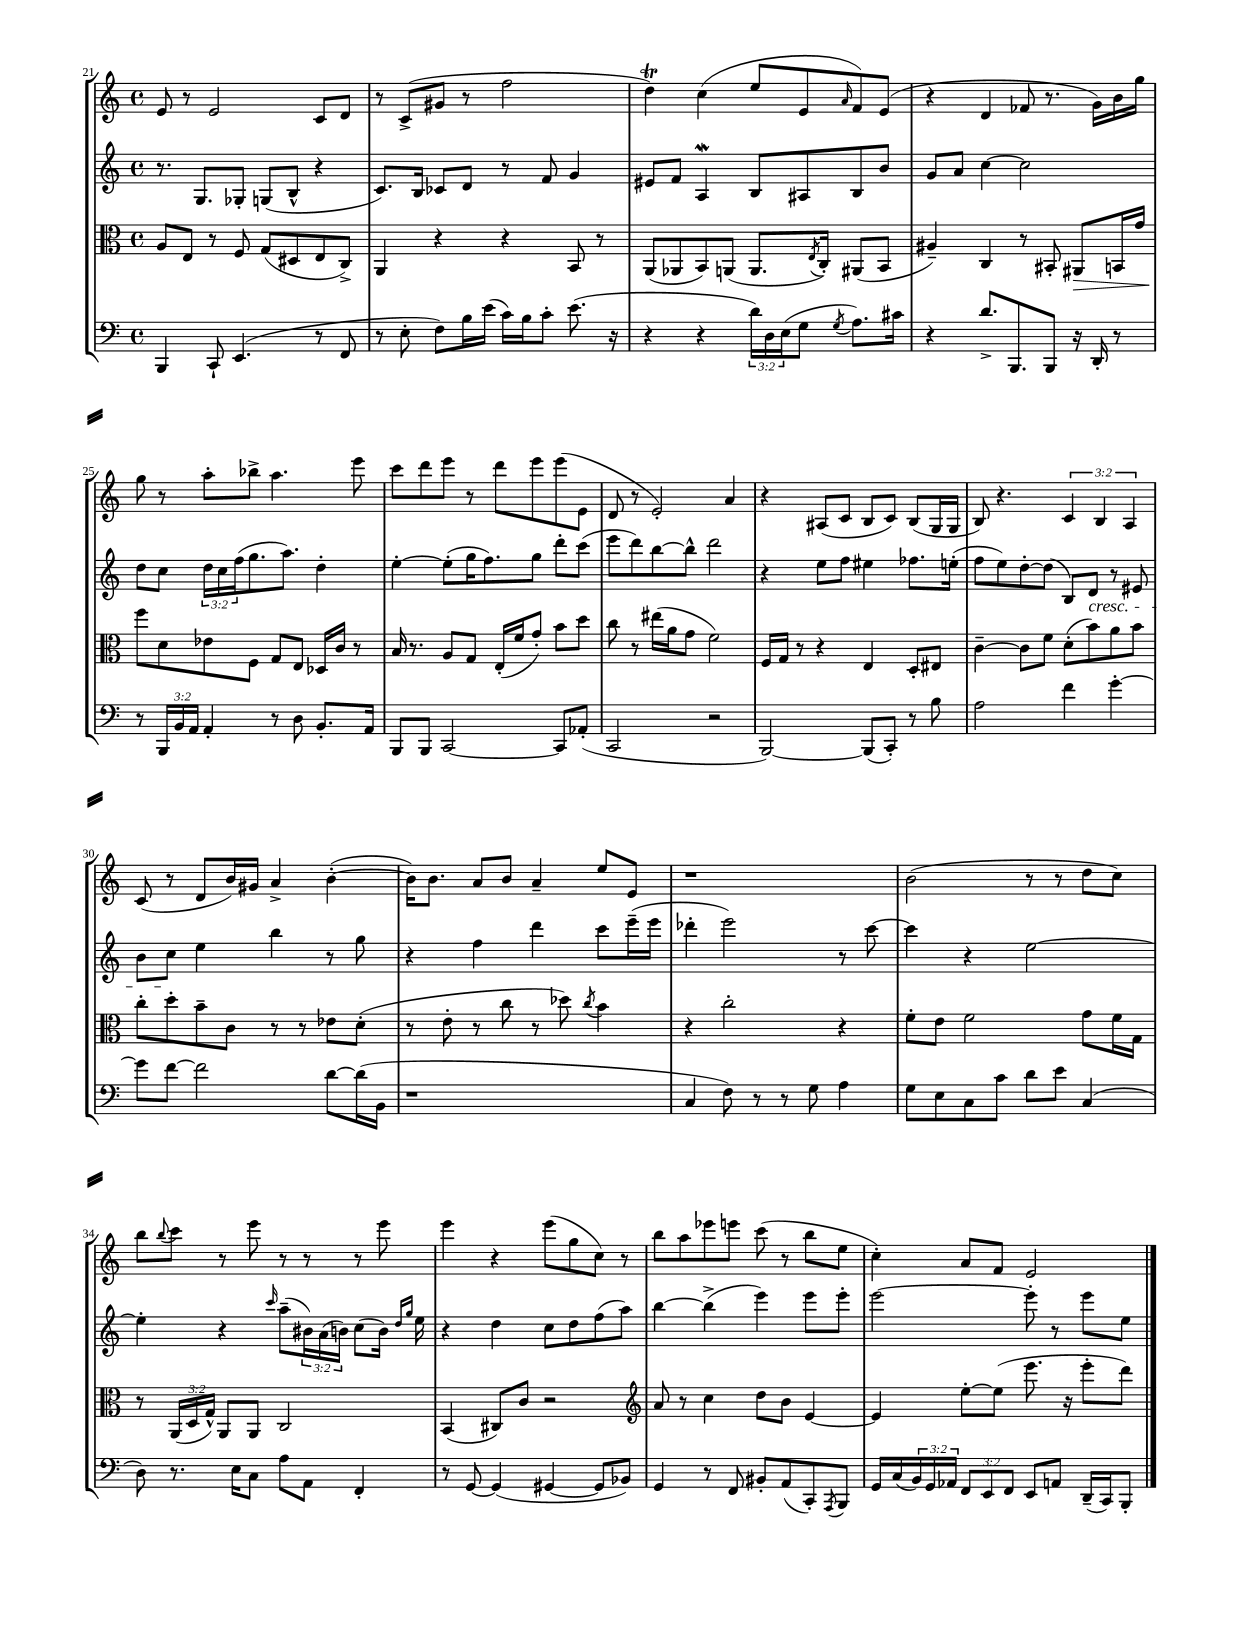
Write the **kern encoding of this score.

**kern	**kern	**dynam	**kern	**kern
*part4	*part3	*part3	*part2	*part1
*staff4	*staff3	*staff3	*staff2	*staff1
*clefF4	*clefC3	*	*clefG2	*clefG2
*k[]	*k[]	*	*k[]	*k[]
*M4/4	*M4/4	*	*M4/4	*M4/4
*met(c)	*met(c)	*	*met(c)	*met(c)
=21	=21	=21	=21	=21
4BBB/	8A/L	.	8.r	8e/
.	8E/J	.	.	8r
.	.	.	8.G/L	.
8CC`/	8r	.	.	2e/
(4.EE/	8F/	.	8G-X'/J	.
.	(8G/L	.	(8Gn/L	.
.	8D#X/	.	8B^^/J	.
8r	8E/	.	4r	8c/L
8FF/	8C^/J)	.	.	8d/J
=22	=22	=22	=22	=22
8r	4AA/	.	8.c/L)	8r
8E'\	.	.	.	(8c^/L
.	.	.	16B/Jk	.
8F\L)	4r	.	8c-X/L	8g#X/J
16B\L	.	.	8d/J	8r
(16e\JJ	.	.	.	.
16c\LL)	4r	.	8r	2ff\
16B\J	.	.	.	.
8c'\J	.	.	8f/	.
(8.e\	8BB/	.	4g/	.
.	8r	.	.	.
16r	.	.	.	.
=23	=23	=23	=23	=23
4r	(8AA/L	.	8e#X/L	4ddT\)
.	8AA-X/	.	8f/J	.
4r	8BB/)	.	4AW/	(4cc\
.	(8AAn/J	.	.	.
24d\LL)	8.AA/L	.	8B/L	8ee/L
24D\	.	.	.	.
(24E\J	.	.	.	.
8G\J	.	.	8A#X/	8e/
.	8qE/	.	.	.
.	16C'/Jk)	.	.	.
8qG/	.	.	.	16qqa/
8.A\L)	(8AA#X/L	.	8B/	8f/)
.	8BB/J	.	8b/J	(8e/J
16c#X\Jk	.	.	.	.
=24	=24	=24	=24	=24
4r	4A#X~/)	.	8g/L	4r
.	.	.	8a/J	.
8.d^/L	4C/	.	[4cc\	4d/
8.BBB/	.	.	.	.
.	8r	.	2cc\]	8f-X/
8BBB/J	8BB#X'/	.	.	8.r
!	!	!LO:HP:b	!	!
16r	8AA#X/L	>	.	.
16DD'/	.	.	.	16g\LL)
8r	16BBn/L	.	.	16b\
.	16g/JJ	.	.	16gg\JJ
!!LO:LB:g=z
=25	=25	=25	=25	=25
8r	8ff\L	.	8dd\L	8gg\
24BBB/LL	8d\	]	8cc\J	8r
24BB/	.	.	.	.
24AA/JJ	.	.	.	.
4AA'/	8e-X\	.	24dd\LL	8aa'\L
.	.	.	24cc\	.
.	.	.	(24ff\J	.
.	8F\J	.	8.gg\	8bb-X^\J
8r	8G/L	.	.	4.aa\
.	.	.	8.aa\J)	.
8D\	8E/J	.	.	.
8.BB'/L	16D-X/LL	.	4dd'\	.
.	16c/JJ	.	.	.
.	8r	.	.	8eee\
16AA/Jk	.	.	.	.
=26	=26	=26	=26	=26
8BBB/L	16B/	.	[4ee'\	8ccc\L
.	8.r	.	.	.
8BBB/J	.	.	.	8ddd\
[2CC/	8A/L	.	(8ee'\L]	8eee\J
.	8G/J	.	16gg\K	8r
.	.	.	8.ff\)	.
.	(16E'/LL	.	.	8ddd\L
.	16f/J	.	.	.
.	8g'/J)	.	8gg\J	8eee\
8CC/L]	8b\L	.	8ddd'\L	(8eee\
(8AA-X'/J	8dd\J	.	(8ccc\J	8e\J
=27	=27	=27	=27	=27
2CC/	8cc\	.	8eee\L	8d/
.	8r	.	8ddd\)	8r
.	(16ee#X\LL	.	[8bb\	2e'/)
.	16a\J	.	.	.
.	8g\J	.	8bb^^\J]	.
2r	2f\)	.	2ddd\	.
.	.	.	.	4a/
=28	=28	=28	=28	=28
[2BBB/)	16F/LL	.	4r	4r
.	16G/JJ	.	.	.
.	8r	.	.	.
.	4r	.	8ee\L	(8A#X/L
.	.	.	8ff\J	8c/J
(8BBB/L]	4E/	.	4ee#X\	8B/L
8CC'/J)	.	.	.	8c/J)
8r	8D'/L	.	8.ff-X\L	(8B/L
8B\	8E#X/J	.	.	16G/L
.	.	.	(16een'\Jk	16G/JJ
=29	=29	=29	=29	=29
2A\	[4c~\	.	8ff\L	8B/)
.	.	.	8ee\)	4.r
.	8c\L]	.	[8dd'\	.
.	8f\J	.	(8dd\J]	.
4f\	(8d'\L	.	8B/L)	6c/
!	!	!	!LO:TX:b:i:t=cresc.	!
.	8b\)	.	8d/J	.
.	.	.	.	6B/
[4g'\	8a\	.	8r	.
.	.	.	.	6A/
.	8b\J	.	8e#X/	.
!!LO:LB:g=z
=30	=30	=30	=30	=30
8g\L]	8cc'\L	.	8b\L	(8c/
[8f\J	8dd'\	.	8cc\J	8r
2f\]	8b~\	.	4ee\	8d/L
.	8c\J	.	.	16b/L)
.	.	.	.	16g#X/JJ
.	8r	.	4bb\	4a^/
.	8r	.	.	.
[8d\L	8e-X\L	.	8r	([4b'\
(16d\L]	(8d'\J	.	8gg\	.
16BB\JJ	.	.	.	.
=31	=31	=31	=31	=31
1r	8r	.	4r	16b\KL])
.	.	.	.	8.b\J
.	8e'\	.	.	.
.	8r	.	4ff\	8a/L
.	8cc\	.	.	8b/J
.	8r	.	4ddd\	4a~/
.	8dd-X\)	.	.	.
.	8qcc/	.	.	.
.	4b\	.	8ccc\L	8ee/L
.	.	.	(16eee~\L	8e/J
.	.	.	16eee\JJ	.
=32	=32	=32	=32	=32
4C/	4r	.	4ddd-X'\	1r
8F\)	2cc'\	.	2eee\)	.
8r	.	.	.	.
8r	.	.	.	.
8G\	.	.	.	.
4A\	4r	.	8r	.
.	.	.	[8ccc\	.
=33	=33	=33	=33	=33
8G\L	8f'\L	.	4ccc\]	(2b\
8E\	8e\J	.	.	.
8C\	2f\	.	4r	.
8c\J	.	.	.	.
8d\L	.	.	[2ee\	8r
8e\J	.	.	.	8r
(4C/	8g\L	.	.	8dd\L
.	16f\L	.	.	8cc\J)
.	16G\JJ	.	.	.
!!LO:LB:g=z
=34	=34	=34	=34	=34
8D\)	8r	.	4ee'\]	8bb\L
.	.	.	.	8qqbb/
8.r	(24AA/LL	.	.	8ccc\J
.	24D/	.	.	.
.	24G^^/JJ)	.	.	.
.	8AA/L	.	4r	8r
16E\KL	.	.	.	.
8C\J	8AA/J	.	.	8eee\
.	.	.	16qqccc/	.
8A\L	2C/	.	(8aa~\L	8r
8AA\J	.	.	24b#X\L)	8r
.	.	.	(24a\	.
.	.	.	24bn\JJ)	.
4FF'/	.	.	(8cc\L	8r
.	.	.	16b\Jk)	8eee\
.	.	.	16qqdd/LL	.
.	.	.	16qqgg/JJ	.
.	.	.	16ee\	.
=35	=35	=35	=35	=35
8r	(4BB/	.	4r	4eee\
[8GG/	.	.	.	.
(4GG/]	8C#X/L)	.	4dd\	4r
.	8c/J	.	.	.
[4GG#X/	2r	.	8cc\L	(8eee\L
.	.	.	8dd\	8gg\
8GG#/L]	.	.	(8ff\	8cc\J)
8BB-X/J)	.	.	8aa\J)	8r
=36	=36	=36	=36	=36
*	*clefG2	*	*	*
4GG/	8a/	.	[4bb\	8bb\L
.	8r	.	.	8aa\
8r	4cc\	.	(4bb^\]	8eee-X\
8FF/	.	.	.	8eeen\J
8BB#X'/L	8dd\L	.	4eee\)	(8ccc\
(8AA/	8b\J	.	.	8r
8CC'/)	[4e/	.	8eee\L	8bb\L
8qAAA/	.	.	.	.
8BBB/J	.	.	8eee'\J	8ee\J
=37	=37	=37	=37	=37
16GG/LL	4e/]	.	[2eee\	4cc'\)
(16C/	.	.	.	.
24BB/)	.	.	.	.
24GG/	.	.	.	.
24AA-X/JJ	.	.	.	.
12FF/L	[8ee'\L	.	.	8a/L
12EE/	.	.	.	.
.	(8ee\J]	.	.	8f/J
12FF/J	.	.	.	.
8EE/L	8.eee\	.	8eee'\]	2e/
8AAn/J	.	.	8r	.
.	16r	.	.	.
(16DD~/LL	8eee'\L	.	8eee\L	.
16CC/J)	.	.	.	.
8BBB'/J	8ddd\J)	.	8ee\J	.
==	==	==	==	==
*-	*-	*-	*-	*-
